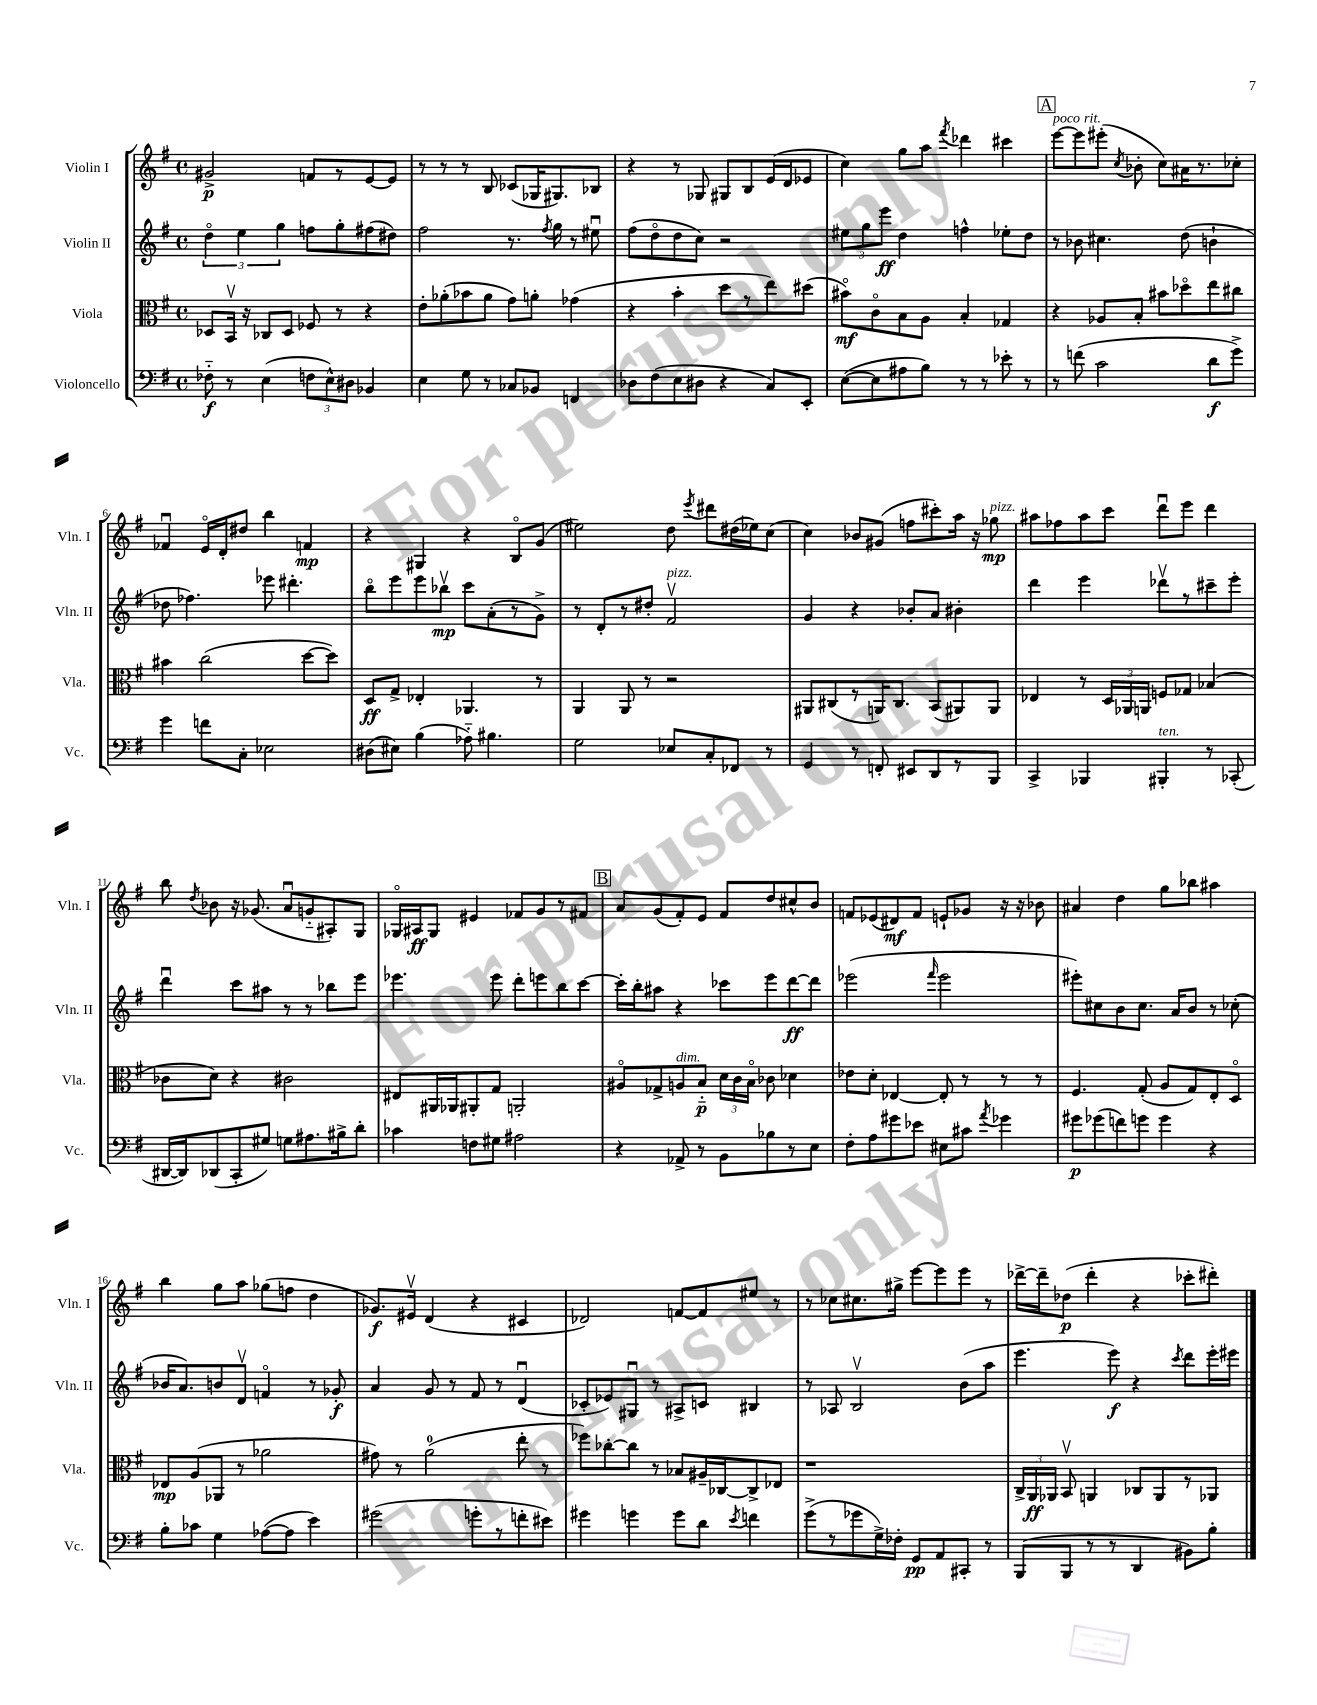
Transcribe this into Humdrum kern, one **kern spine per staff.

**kern	**kern	**kern	**kern
*staff4	*staff3	*staff2	*staff1
*clefF4	*clefC3	*clefG2	*clefG2
*k[f#]	*k[f#]	*k[f#]	*k[f#]
*M4/4	*M4/4	*M4/4	*M4/4
*met(c)	*met(c)	*met(c)	*met(c)
8F-'~	8D-	6ddo	2g#^
8r	16BBv	.	.
.	.	6ee	.
.	16r	.	.
(4E	8C-	.	.
.	.	6gg	.
.	8D-	.	.
12F	8F-	8ff	8f
12E^^)	.	.	.
.	8r	8gg'	8r
12D#	.	.	.
4BB-	4r	(8ff#	[8e
.	.	8dd#)	8e]
=	=	=	=
4E	8e'	2ff#	8r
.	(8a-'	.	8r
8G	8b-	.	8r
8r	8a-	.	8B
8C-	8g)	8.r	(8c-
8BB-	8a'	.	16G-
.	.	8qff#	.
.	.	16gg	8.G#)
4FF	(4g-	8r	.
.	.	8ee#u	8B-
=	=	=	=
8D-	4r	(8ff#	4r
(8F#	.	8ddo	.
8E	4b'	8dd	8r
8D#	.	8cc)	8G-
4r	8dd	2r	8G#
.	8r	.	8B
8C)	8ee)	.	(16e
.	.	.	16d
8EE'	(8dd#	.	8e-
=	=	=	=
([8E	8b#o)	12ee#	4cc)
.	.	12gg	.
8E]	8co	.	.
.	.	12eee	.
8A#	8B	4dd	8gg
8B)	8A	.	8aa
.	.	.	8qfff#
8r	4B'	4ff^^	4ddd-
8r	.	.	.
8e-'	4G-	8ee-'	4ccc#
8r	.	8dd	.
=	=	=	=
8r	4r	8r	[8eee
(8f	.	8b-	8eee]
2c	8A-	4.cc#	(8eee#'
.	.	.	8qcc
.	8B'	.	8b-'
.	8b#	.	8cc)
.	8dd-o	(8dd	16a#
.	.	.	8.r
8d	8ee	4b`	.
8g^)	8cc#	.	8cc-'
=	=	=	=
4g	4b#	8dd-	4f-u
.	.	4.ff-)	.
8f	(2cc	.	16eo
.	.	.	16d'
8C'	.	.	8dd#
2E-	.	8eee-	4bb
.	.	4.ddd#'	.
.	[8dd	.	4f
.	8dd])	.	.
=	=	=	=
(8D#	8D	8bbo	4r
8E#)	8G^	8eee	.
(4B	4E-'	8eee	4G#
.	.	8bb-v	.
8A-'~)	4.AA-	8ccc	4r
4.B#	.	(8a'	.
.	.	8r	8Bo
.	8r	8g^)	(8g
=	=	=	=
2G	4AA	8r	2ee#)
.	.	8d'	.
.	8AA	8r	.
.	8r	8dd#'	.
8E-	2r	2f#v	8dd
.	.	.	8qeee
8C'	.	.	8ddd#
8FF-	.	.	(16dd#
.	.	.	16ee-)
8r	.	.	(8cc
=	=	=	=
4GG	8AA#	4g	4cc)
.	(8C#	.	.
8r	8r	4r	8b-
8FF'	16AA)	.	(8g#
.	8.C#	.	.
8EE#	.	8b-'	8ff
8DD	(8BB	8a	8ccc#')
8r	8AA#)	4b#'	16aa
.	.	.	16r
8BBB	8AA#	.	8gg-
=	=	=	=
4CC^	4E-	4ddd	8aa#
.	.	.	8ff-
4BBB-	8r	4eee	8aa#
.	24D	.	8ccc
.	24AA-	.	.
.	24AA	.	.
4BBB#'	8F	8ddd-v	8dddu
.	8G-	8r	8eee
8r	(4B-	8ccc#~	4ddd
(8CC-'	.	8eee'	.
=	=	=	=
[16DD#	8c-	4dddu	8bb
16DD#])	.	.	.
.	.	.	8qdd
(8DD-	8d)	.	8b-
8CC'	4r	8ccc	16r
.	.	.	(8.g-
8G#)	.	8aa#	.
8G	2c#	8r	8au
8.A#	.	8r	8g'~
.	.	8bb-	8A#')
16B#^	.	.	.
8d'	.	8eee	8G
=	=	=	=
4c-	8E#	4.eee-	16G-o
.	.	.	16A#
.	16AA#	.	8G-
.	16AA-	.	.
8F	8AA#'	.	4e#
8G#	8G	8eee-	.
2A#	2AA'	8ddd'	8f-
.	.	8eee	8g
.	.	8bb	8r
.	.	[8ccc	8f#
=	=	=	=
4r	8A#o	16ccc']	8a
.	.	16bb'	.
.	8G-^	8aa#	(8g
8AA-^	8A	4r	8f#')
8r	8B'~	.	8e
8BB	24d	8ccc-	8f#
.	24c	.	.
.	24Bo	.	.
8B-	8c-	8eee	8dd
8r	4d-	[8ddd	8cc#^^
8E	.	8ddd]	8b
=	=	=	=
8F#'	8e-	(2eee-	8f
8A	8d'	.	(8e-
8g#	[4E-	.	8d#)
8e-	.	.	8f
.	.	16qqfff#	.
8E#	8E-']	2eee-	8e`
8c#	8r	.	8g-
8qa	.	.	.
4g-	8r	.	16r
.	.	.	16r
.	8r	.	8b-
=	=	=	=
8g#	4.F#	8eee#')	4a#
(8g-	.	8cc#	.
8f)	.	8b	4dd
8g	(8G'	8.cc#	.
4g	8A	.	8gg
.	.	16a	.
.	8G)	8b	8bb-
4r	8E'	8r	4aa#
.	8Do	(8cc-'	.
=	=	=	=
8B'	8E-	16b-	4bb
.	.	8.a)	.
8c-	(8A	.	.
4G	8AA-	8b	8gg
.	8r	8dv	8aa
([8A-	2a-	4fo	(8gg-
8A-]	.	.	8ff
4e)	.	8r	4dd
.	.	8g-'	.
=	=	=	=
(2g#	8g#)	4a	8.g-)
.	8r	.	.
.	.	.	16e#v
.	(2a	8g	(4d
.	.	8r	.
8g'	.	8f#	4r
8r	.	8r	.
8f'	8ee'	(4du	4c#
8e#)	8r	.	.
=	=	=	=
4g#	8ff-)	8c-'	2d-)
.	[8cc-'	8e-)	.
4g	8cc-]	8G#u	.
.	8r	8r	.
8g	8B-	8A#^	[8f
8d	16A#~	8c	8f]
.	[16C-	.	.
8qe	.	.	.
4f	8C-^]	4B#	8ee#
.	8E-	.	8r
=	=	=	=
(8g^	1r	8r	8r
8r	.	8A-	8cc-
8g-	.	2Bv	8.cc#
16G^)	.	.	.
16F-'	.	.	16gg#^
8GG	.	.	[8eee
8AA	.	.	8eee]
8CC#'	.	(8b	8eee
8r	.	8aa	8r
=	=	=	=
(8BBB	24C^	4.eee	[16ddd-^
.	24AA	.	.
.	.	.	16ddd-~]
.	24AA-	.	.
8BBB	8BBv	.	(8dd-
8r	4AA	.	4ddd-'
8r	.	8eee)	.
4DD	8C-	4r	4r
.	8AA	.	.
.	.	8qccc	.
8BB#)	8r	8ddd	8ccc-'
8B'	8AA-	16eee'	8ddd#')
.	.	16eee#	.
==	==	==	==
*-	*-	*-	*-
